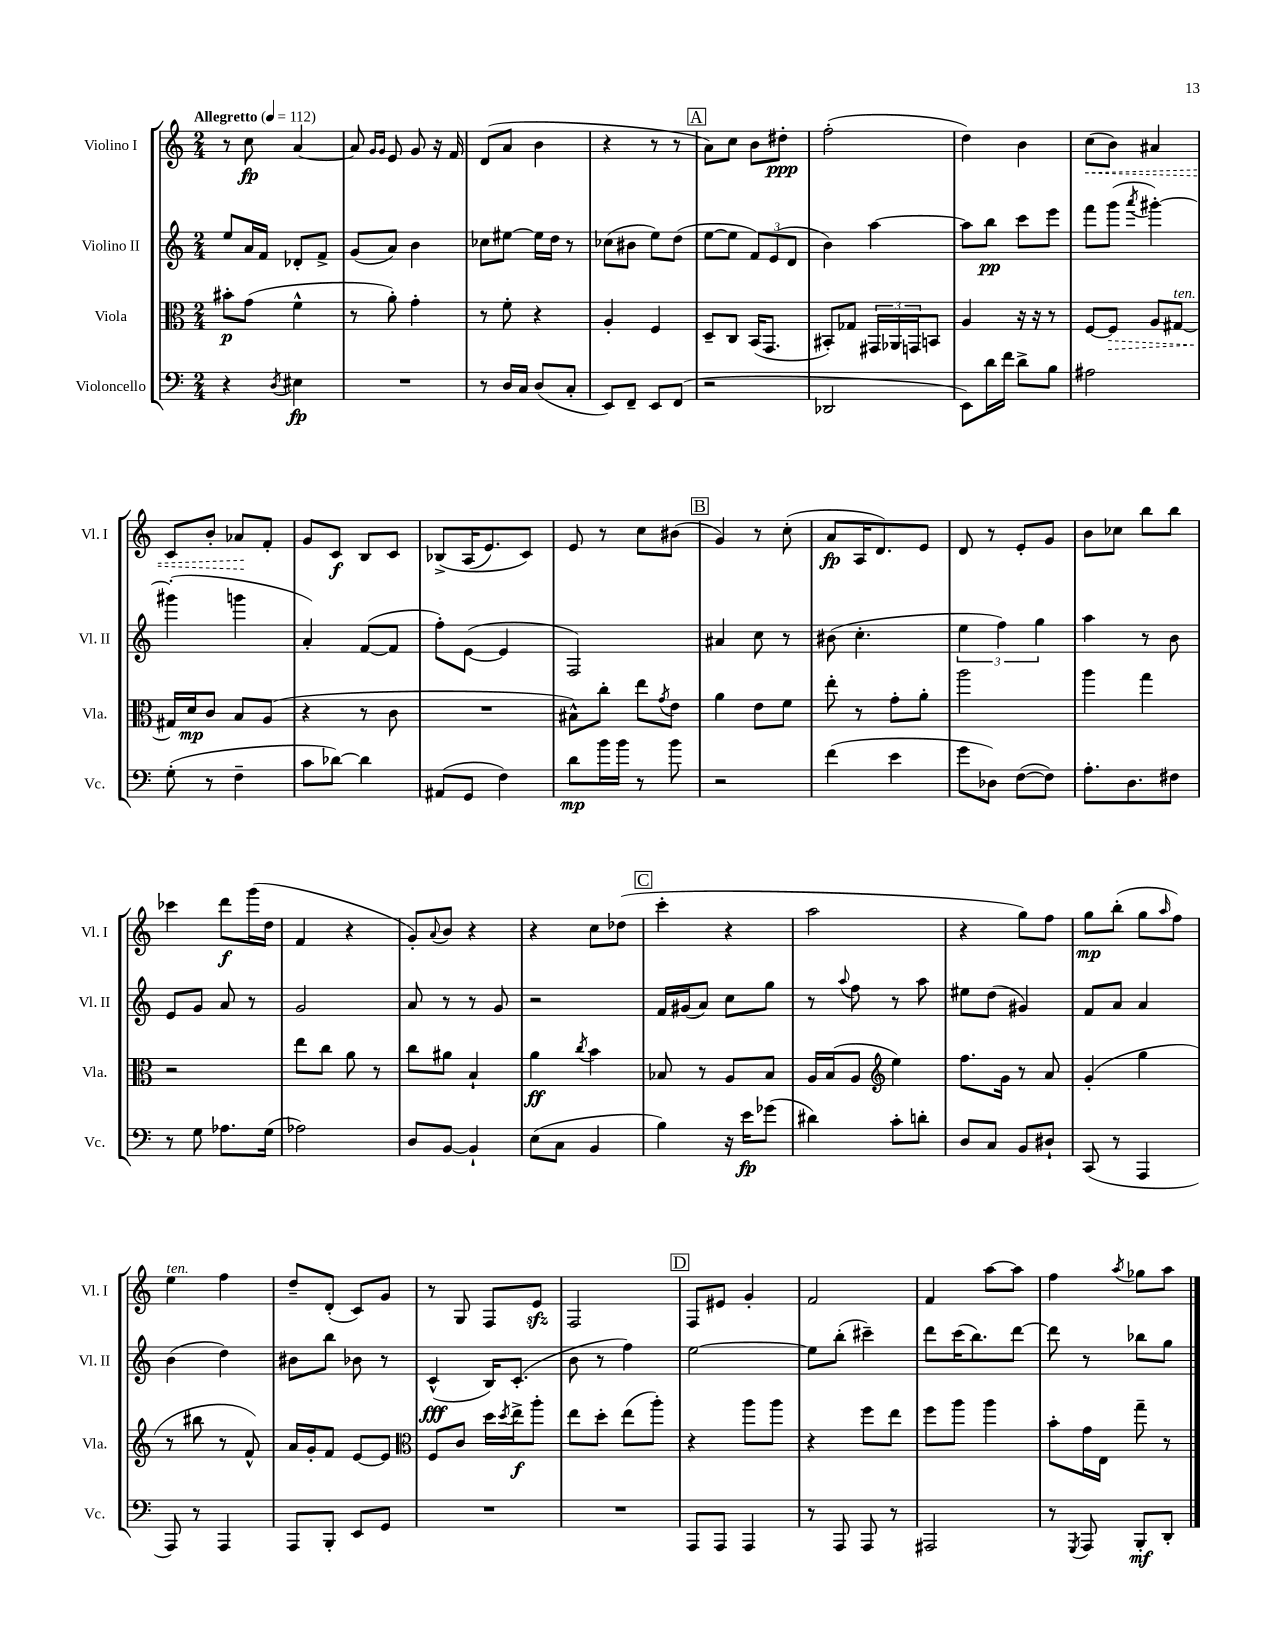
<<
\new StaffGroup <<
\new Staff = "s0" \with { instrumentName = "Violino I" shortInstrumentName = "Vl. I" } {
    \clef treble \key c \major \numericTimeSignature \time 2/4 \tempo "Allegretto" 4 = 112
    r8 c''8\fp a'4~ |
    a'8 \grace { g'16 g'16 } e'8 g'8 r16 f'16 |
    d'8( a'8 b'4 |
    r4 r8 r8 |
    \mark \markup { \box "A" } a'8) c''8 b'8 dis''8-.\ppp |
    f''2-.( |
    d''4) b'4 |
    \once \override Hairpin.style = #'dashed-line c''8\<( b'8) ais'4 |
    c'8 b'8-. aes'8\! f'8-. |
    g'8 c'8\f b8 c'8 |
    bes8->\( a16( e'8.) c'8\) |
    e'8 r8 c''8 bis'8( |
    \mark \markup { \box "B" } g'4) r8 c''8-.( |
    a'8\fp a16 d'8.) e'8 |
    d'8 r8 e'8-. g'8 |
    b'8 ces''8 b''8 b''8 |
    ces'''4 d'''8\f g'''16( d''16 |
    f'4 r4 |
    g'8-.) \appoggiatura { a'8 } b'8 r4 |
    r4 c''8 des''8( |
    \mark \markup { \box "C" } c'''4-. r4 |
    a''2 |
    r4 g''8) f''8 |
    g''8\mp b''8-.( g''8 \grace { a''16 } f''8) |
    e''4^\markup { \italic "ten." } f''4 |
    d''8-- d'8-.( c'8) g'8 |
    r8 g8 f8 e'8\sfz |
    f2 |
    \mark \markup { \box "D" } f8 eis'8 g'4-. |
    f'2 |
    f'4 a''8~ a''8 |
    f''4 \acciaccatura { a''8 } ges''8 a''8 \bar "|." |
}
\new Staff = "s1" \with { instrumentName = "Violino II" shortInstrumentName = "Vl. II" } {
    \clef treble \key c \major \numericTimeSignature \time 2/4
    e''8 a'16 f'16 des'8-. f'8-> |
    g'8( a'8) b'4 |
    ces''8 eis''8~ eis''16 d''16 r8 |
    ces''8( bis'8 e''8) d''8( |
    \mark \markup { \box "A" } e''8~ e''8 \tuplet 3/2 { f'8) e'8( d'8 } |
    b'4) a''4~ |
    a''8 b''8\pp c'''8 e'''8 |
    f'''8 g'''8( \acciaccatura { a'''8 } gis'''4~-.) |
    gis'''4-.( g'''4 |
    a'4-.) f'8~( f'8 |
    f''8-.) e'8~( e'4 |
    f2) |
    \mark \markup { \box "B" } ais'4 c''8 r8 |
    bis'8( c''4.-. |
    \tuplet 3/2 { e''4 f''4) g''4 } |
    a''4 r8 b'8 |
    e'8 g'8 a'8 r8 |
    g'2 |
    a'8 r8 r8 g'8 |
    r2 |
    \mark \markup { \box "C" } f'16 gis'16( a'8) c''8 g''8 |
    r8 \appoggiatura { a''8 } f''8 r8 a''8 |
    eis''8 d''8( gis'4) |
    f'8 a'8 a'4 |
    b'4( d''4) |
    bis'8 b''8 bes'8 r8 |
    c'4-^\fff( b16) c'8.-.( |
    b'8 r8 f''4) |
    \mark \markup { \box "D" } e''2~ |
    e''8 b''8-.( cis'''4--) |
    d'''8 c'''16( b''8.) d'''8~ |
    d'''8 r8 bes''8 g''8 \bar "|." |
}
\new Staff = "s2" \with { instrumentName = "Viola" shortInstrumentName = "Vla." } {
    \clef alto \key c \major \numericTimeSignature \time 2/4
    bis'8-.\p g'8( f'4-^ |
    r8 a'8-.) g'4-. |
    r8 f'8-. r4 |
    a4-. f4 |
    \mark \markup { \box "A" } d8-- c8 b,16( g,8. |
    bis,8-.) ges8 \tuplet 3/2 { gis,16 aes,16 g,16 } b,8 |
    a4 r16 r16 r8 |
    f8~ \once \override Hairpin.style = #'dashed-line f8\> a8 gis8~^\markup { \italic "ten." } |
    gis16\! d'16\mp c'8 b8 a8( |
    r4 r8 c'8 |
    R2 |
    bis8-^) c''8-. e''8 \acciaccatura { g'8 } e'8 |
    \mark \markup { \box "B" } a'4 e'8 f'8 |
    e''8-. r8 g'8-. a'8-. |
    a''2 |
    a''4 g''4 |
    r2 |
    e''8 c''8 a'8 r8 |
    c''8 ais'8 b4-! |
    a'4\ff \acciaccatura { c''8 } b'4 |
    \mark \markup { \box "C" } bes8 r8 a8 bes8 |
    a16 b16( a8 \clef treble e''4) |
    f''8. g'16 r8 a'8 |
    g'4-.( g''4 |
    r8 bis''8 r8 f'8-^) |
    a'16 g'16-. f'8 e'8~ e'8 |
    \clef alto f8 c'8 d''16 \acciaccatura { d''8 } e''16->\f a''8-. |
    e''8 d''8-. e''8( a''8-.) |
    \mark \markup { \box "D" } r4 a''8 a''8 |
    r4 f''8 e''8 |
    f''8 a''8 a''4 |
    b'8-. g'16 e16 g''8-- r8 \bar "|." |
}
\new Staff = "s3" \with { instrumentName = "Violoncello" shortInstrumentName = "Vc." } {
    \clef bass \key c \major \numericTimeSignature \time 2/4
    r4 \acciaccatura { d8 } eis4\fp |
    R2 |
    r8 d16 c16 d8( c8-. |
    e,8) f,8-- e,8 f,8( |
    \mark \markup { \box "A" } r2 |
    des,2 |
    e,8) d'16 f'16 d'8-> b8 |
    ais2 |
    g8-.( r8 f4-- |
    c'8 des'8~) des'4 |
    ais,8( g,8 f4) |
    d'8\mp b'16 b'16 r8 b'8 |
    \mark \markup { \box "B" } r2 |
    f'4( e'4 |
    g'8 des8) f8~( f8) |
    a8.-. d8. fis8 |
    r8 g8 aes8. g16( |
    aes2) |
    d8 b,8~ b,4-! |
    e8( c8 b,4 |
    \mark \markup { \box "C" } b4) r16 e'16\fp ges'8( |
    dis'4) c'8-. d'8-. |
    d8 c8 b,8 dis8-! |
    c,8( r8 a,,4 |
    a,,8) r8 a,,4 |
    a,,8 b,,8-. e,8 g,8 |
    R2 |
    R2 |
    \mark \markup { \box "D" } a,,8 a,,8 a,,4 |
    r8 a,,8 a,,8 r8 |
    ais,,2 |
    r8 \acciaccatura { g,,8 } a,,8 b,,8-.\mf d,8-. \bar "|." |
}
>>
>>
\layout { \context { \Score \remove "Bar_number_engraver" } }
